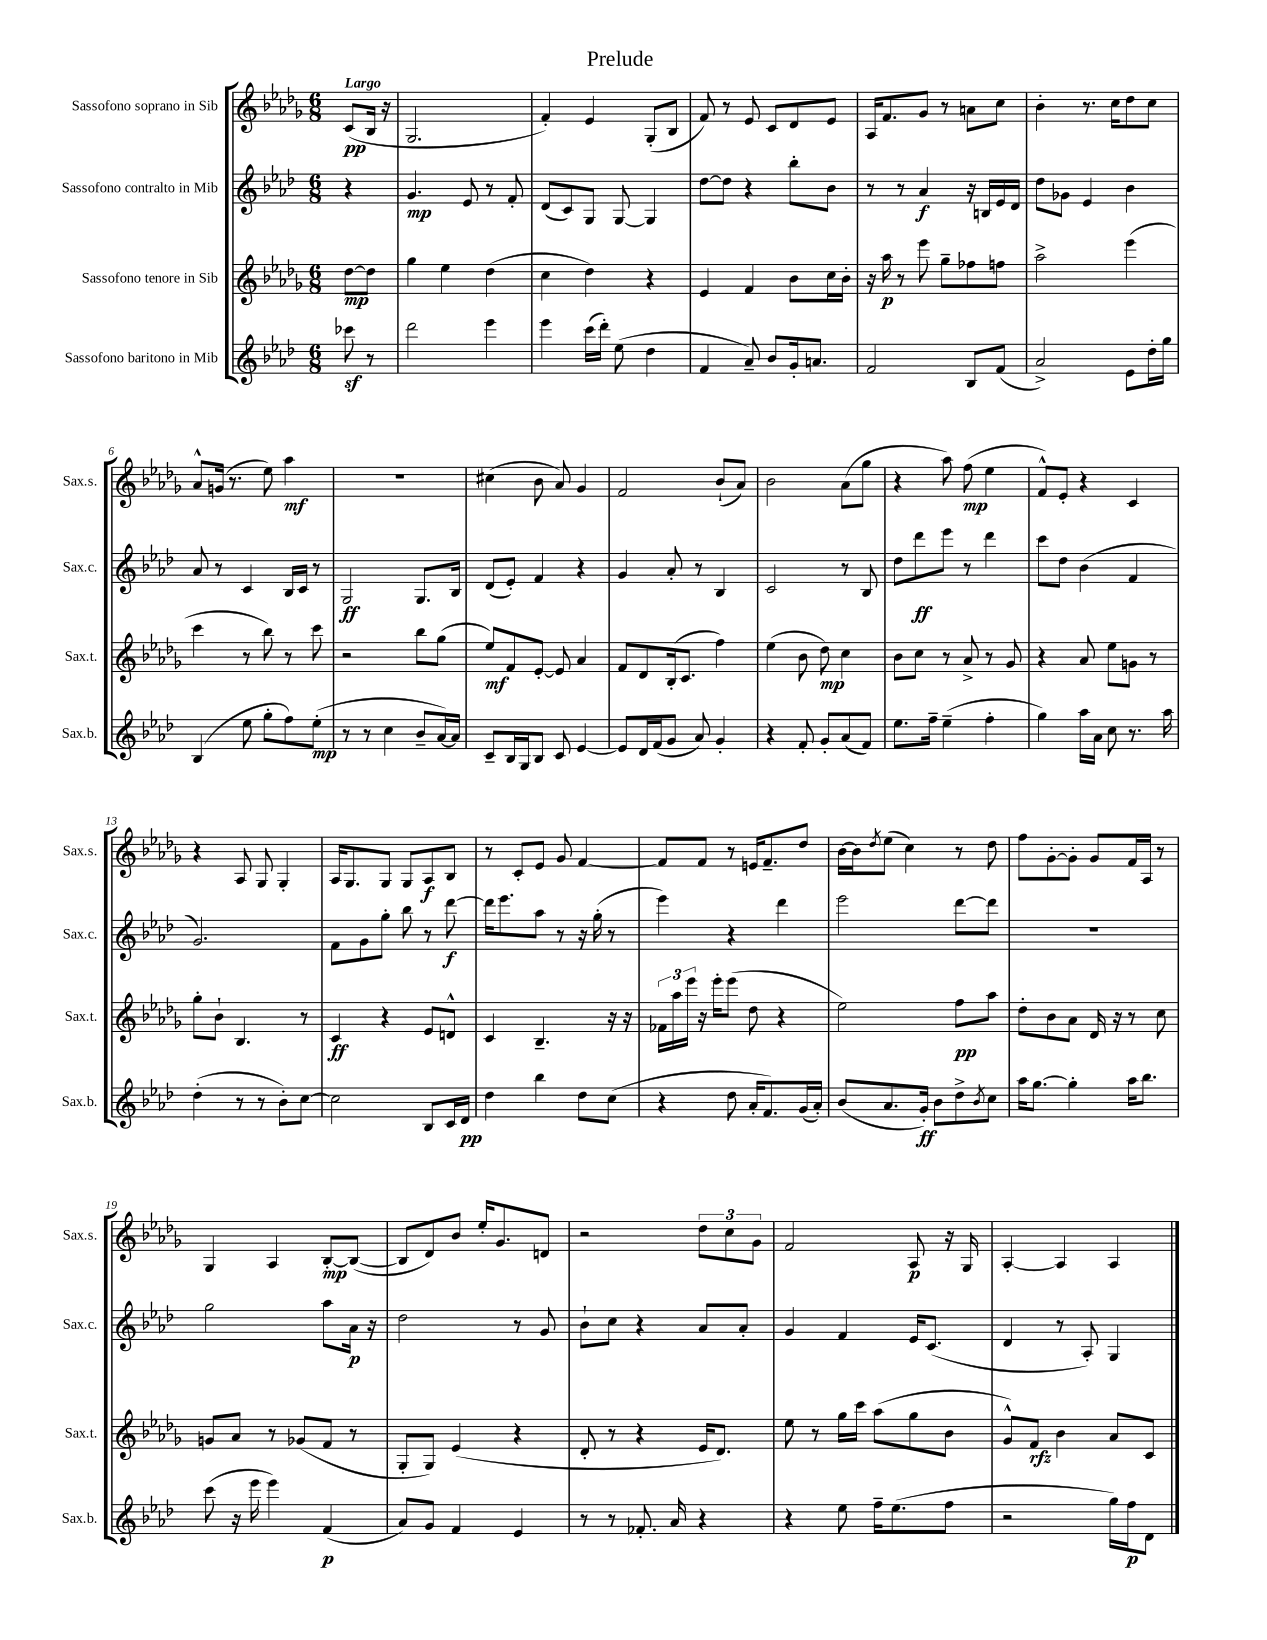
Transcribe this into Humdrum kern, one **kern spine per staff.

**kern	**kern	**kern	**kern
*staff4	*staff3	*staff2	*staff1
*clefG2	*clefG2	*clefG2	*clefG2
*k[b-e-a-d-]	*k[b-e-a-d-g-]	*k[b-e-a-d-]	*k[b-e-a-d-g-]
*M6/8	*M6/8	*M6/8	*M6/8
8ccc-	[8dd-	4r	(8c
8r	8dd-]	.	16B-
.	.	.	16r
=	=	=	=
2ddd-	4gg-	4.g	2.G-
.	4ee-	.	.
.	.	8e-	.
4eee-	(4dd-	8r	.
.	.	8f'	.
=	=	=	=
4eee-	4cc	(8d-	4f')
.	.	8c)	.
(16ccc	4dd-)	8G	4e-
16ddd-')	.	.	.
(8ee-	.	[8G	.
4dd-	4r	4G]	(8G-'
.	.	.	8B-
=	=	=	=
4f	4e-	[8dd-	8f)
.	.	8dd-]	8r
8a-~)	4f	4r	8e-
8b-	.	.	8c
16g'	8b-	8bb-'	8d-
8.a	.	.	.
.	16cc	8b-	8e-
.	16b-'	.	.
=	=	=	=
2f	16r	8r	16A-
.	16aa-	.	8.f
.	8r	8r	.
.	8eee-	4a-	8g-
.	8gg-~	.	8r
8B-	8ff-	16r	8a
.	.	16B	.
(8f	8ff	16e-	8cc
.	.	16d-	.
=	=	=	=
2a-^)	2aa-^	8dd-	4b-'
.	.	8g-	.
.	.	4e-	8.r
.	.	.	16cc
8e-	(4eee-	4b-	8dd-
16dd-'	.	.	8cc
16gg	.	.	.
=	=	=	=
(4B-	4ccc	8a-	8a-^^
.	.	8r	(16g
.	.	.	8.r
8ee-	8r	4c	.
8gg'	8bb-)	.	8ee-)
8ff)	8r	16B-	4aa-
.	.	16c	.
(8ee-'	8ccc	8r	.
=	=	=	=
8r	2r	2G	2.r
8r	.	.	.
4cc	.	.	.
8b-~	8bb-	8.G	.
[16a-)	(8gg-	.	.
16a-]	.	16B-	.
=	=	=	=
8c~	8ee-)	(8d-	(4cc#
16B-	8f	8e-')	.
16G	.	.	.
8B-	[8e-'	4f	8b-
8c	8e-]	.	8a-)
[4e-	4a-	4r	4g-
=	=	=	=
8e-]	8f	4g	2f
16d-	8d-	.	.
(16f	.	.	.
8g	(16B-'	8a-'	.
.	8.c	.	.
8a-)	.	8r	.
4g'	4ff)	4B-	(8b-`
.	.	.	8a-)
=	=	=	=
4r	(4ee-	2c	2b-
8f'	8b-	.	.
8g'	8dd-)	.	.
(8a-	4cc	8r	(8a-
8f)	.	8B-	8gg-
=	=	=	=
8.ee-	8b-	8dd-	4r
.	8cc	8ddd-	.
16ff~	.	.	.
(4ee-~	8r	8eee-	8aa-)
.	8a-^	8r	(8ff
4ff'	8r	4ddd-	4ee-
.	8g-	.	.
=	=	=	=
4gg)	4r	8ccc	8f^^)
.	.	8dd-	8e-'
16aa-	8a-	(4b-	4r
16a-	.	.	.
8cc	8ee-	.	.
8.r	8g	4f	4c
.	8r	.	.
16aa-	.	.	.
=	=	=	=
(4dd-'	8gg-'	2.g)	4r
.	8b-`	.	.
8r	4.B-	.	8A-
8r	.	.	8G-
8b-')	.	.	4G-'
[8cc	8r	.	.
=	=	=	=
2cc]	4c	8f	16A-
.	.	.	8.G-
.	.	8g	.
.	4r	8gg'	8G-
.	.	8bb-	8G-
8B-	8e-	8r	8A-
16c	8d^^	[8ddd-	8B-
16d-	.	.	.
=	=	=	=
4dd-	4c	16ddd-]	8r
.	.	8.eee-	.
.	.	.	8c'
4bb-	4.B-~	8aa-	8e-
.	.	8r	8g-
8dd-	.	16r	[4f
.	.	(16gg'	.
(8cc	16r	8r	.
.	16r	.	.
=	=	=	=
4r	24f-	4eee-)	8f]
.	24aa-	.	.
.	24eee-	.	.
.	16r	.	8f
.	16eee-'	.	.
8dd-	(8eee-	4r	8r
16a-'	8dd-	.	16e
8.f)	.	.	8.f~
.	4r	4ddd-	.
(16g	.	.	8dd-
16a-')	.	.	.
=	=	=	=
(8b-	2ee-)	2eee-	[16b-
.	.	.	16b-]
.	.	.	8qdd-
8.a-	.	.	(8ee-
.	.	.	4cc)
16g')	.	.	.
8b-	.	.	.
8dd-^	8ff	[8ddd-	8r
8qb-	.	.	.
8cc	8aa-	8ddd-]	8dd-
=	=	=	=
16aa-	8dd-'	2.r	8ff
[8.gg	.	.	.
.	8b-	.	[8g-'
4gg']	8a-	.	8g-']
.	16d-	.	8g-
.	16r	.	.
16aa-	8r	.	16f
8.bb-	.	.	16A-
.	8cc	.	8r
=	=	=	=
(8ccc	8g	2gg	4G-
16r	8a-	.	.
16eee-	.	.	.
4eee-)	8r	.	4A-
.	(8g-	.	.
(4f	8f	8aa-	[8B-'
.	8r	16a-	(8B-_
.	.	16r	.
=	=	=	=
8a-)	8G-'	2dd-	8B-]
8g	8G-)	.	8d-)
4f	(4e-	.	8b-
.	.	.	16ee-'
.	.	.	8.g-
4e-	4r	8r	.
.	.	8g	8d
=	=	=	=
8r	8d-'	8b-`	2r
8r	8r	8cc	.
8.f-'	4r	4r	.
16a-	.	.	.
4r	16e-	8a-	12dd-
.	8.d-)	.	.
.	.	.	12cc
.	.	8a-'	.
.	.	.	12g-
=	=	=	=
4r	8ee-	4g	2f
.	8r	.	.
8ee-	16gg-	4f	.
.	16ccc	.	.
16ff~	(8aa-	.	.
(8.ee-	.	.	.
.	8gg-	16e-	8A-
.	.	(8.c	.
8ff	8b-	.	16r
.	.	.	16G-
=	=	=	=
2r	8g-^^)	4d-	[4A-'
.	8f	.	.
.	4b-	8r	4A-]
.	.	8A-')	.
16gg)	8a-	4G	4A-
16ff	.	.	.
8d-	8c	.	.
==	==	==	==
*-	*-	*-	*-
